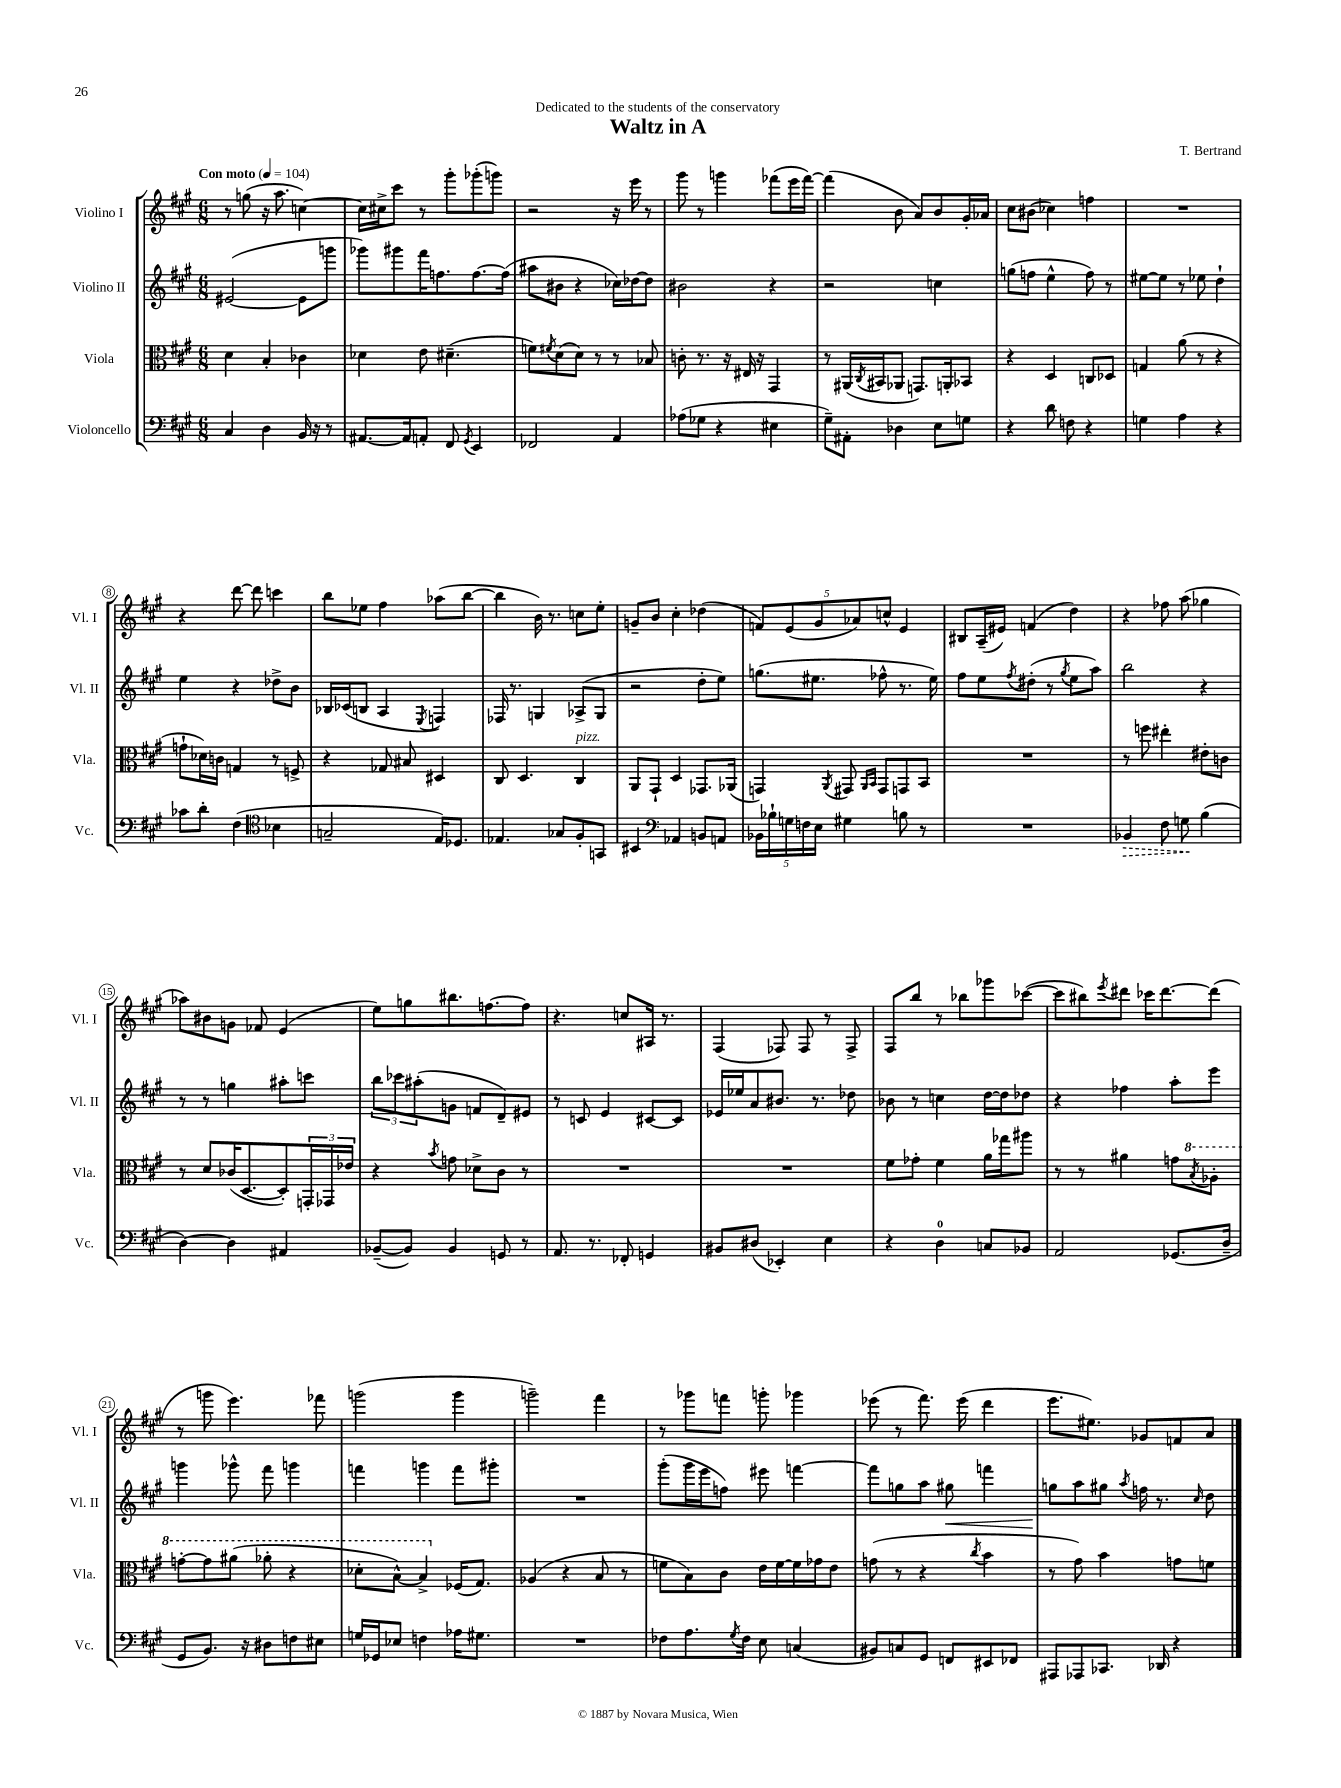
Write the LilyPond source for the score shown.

\header { title = "Waltz in A" composer = "T. Bertrand" dedication = "Dedicated to the students of the conservatory" }
<<
\new StaffGroup <<
\new Staff = "s0" \with { instrumentName = "Violino I" shortInstrumentName = "Vl. I" } {
    \clef treble \key a \major \numericTimeSignature \time 6/8 \tempo "Con moto" 4 = 104
    r8 g''8( r16 a''8. c''4~) |
    c''16 cis''16-> cis'''8 r8 gis'''8-. ges'''8-.( g'''8) |
    r2 r16 e'''16 r8 |
    gis'''8 r8 g'''4 fes'''8( e'''16 fes'''16~) |
    fes'''4( b'8 a'8) b'8 gis'16-. aes'16 |
    cis''8 bis'8( ces''4) f''4 |
    R2. |
    r4 d'''8~ d'''8 c'''4 |
    b''8 ees''8 fis''4 aes''8( b''8~ |
    b''4 b'16) r8. c''8 e''8-. |
    g'8-- b'8 cis''4-. des''4( |
    \tuplet 5/4 { f'8) e'8( gis'8 aes'8) c''8-^ } e'4 |
    bis8 a16--( eis'16) f'4( d''4) |
    r4 fes''8 a''8( ges''4 |
    aes''8) bis'8 g'8 fes'8 e'4( |
    e''8) g''8 bis''8. f''8.~ f''8 |
    r4. c''8 ais16 r8. |
    fis4( fes8) fes8 r8 fes8-> |
    fis8 b''8 r8 bes''8 ges'''8 ces'''8~( |
    ces'''8 bis''8) \acciaccatura { e'''8 } dis'''8 ces'''16 dis'''8.~ dis'''8( |
    r8 g'''8 e'''4.) fes'''8 |
    g'''2( g'''4 |
    g'''2--) fis'''4 |
    r8 ges'''8 f'''8 g'''8-. ges'''4 |
    ees'''8( r8 fis'''8.) ees'''16( d'''4 |
    e'''8. eis''8.) ges'8 f'8 a'8 \bar "|." |
}
\new Staff = "s1" \with { instrumentName = "Violino II" shortInstrumentName = "Vl. II" } {
    \clef treble \key a \major \numericTimeSignature \time 6/8
    eis'2~( eis'8 g'''8 |
    ges'''8) gis'''8 fis'''16 f''8. f''8.~ f''16( |
    ais''8 bis'8 r4 ces''16) des''16~ des''8 |
    bis'2 r4 |
    r2 c''4 |
    g''8( f''8 e''4-^ f''8) r8 |
    eis''8~ eis''8 r8 ees''8 d''4-! |
    e''4 r4 des''8-> b'8 |
    bes16 ces'16( b8 a4 \acciaccatura { e8 } f4) |
    fes16 r8. g4 aes8->( g8 |
    r2 d''8-. e''8) |
    g''8.( eis''8. fes''8-^ r8. eis''16) |
    fis''8 e''8 \acciaccatura { fis''8 } dis''8-.( r8 \acciaccatura { gis''8 } e''8 a''8) |
    b''2 r4 |
    r8 r8 g''4 ais''8-. c'''8 |
    \tuplet 3/2 { b''8 ces'''8 ais''8-.( } g'8 f'8 d'8--) eis'8 |
    r8 c'8 e'4 cis'8~ cis'8 |
    ees'16 ees''16 a'8 bis'8. r8. des''8 |
    bes'8 r8 c''4 d''16~ d''16 des''8 |
    r4 fes''4 a''8-. e'''8 |
    g'''4 ges'''8-^ fis'''8 g'''4 |
    f'''4 g'''4 f'''8 gis'''8-. |
    R2. |
    gis'''8-.( gis'''16 e'''16 f''8) eis'''8 f'''4~ |
    f'''8 g''8 a''8 gis''8\< f'''4 |
    g''8\! a''8 gis''8 \acciaccatura { a''8 } f''16 r8. \grace { cis''16 } d''8 \bar "|." |
}
\new Staff = "s2" \with { instrumentName = "Viola" shortInstrumentName = "Vla." } {
    \clef alto \key a \major \numericTimeSignature \time 6/8
    d'4 b4-. ces'4 |
    des'4 e'8 dis'4.--( |
    f'8) \acciaccatura { fis'8 } d'8( d'8) r8 r8 bes8 |
    c'8-. r8. r16 eis16 r16 gis,4 |
    r8 ais,16( \acciaccatura { cis8 } bis,16 aes,8 g,8.) a,16-. bes,8 |
    r4 d4 c8 des8 |
    g4 a'8( r8 r4 |
    g'8-! des'16) c'16 g4 r8 f8-> |
    r4 ges8 bis8 dis4 |
    cis8 d4. cis4^\markup { \italic "pizz." } |
    a,8 gis,8-! d4 ges,8. aes,16( |
    g,4) \acciaccatura { a,8 } gis,8 \grace { a,16 b,16 } gis,8 g,8 b,8 |
    R2. |
    r8 f''8 eis''4-. eis'8-. c'8 |
    r8 d'8 ces'16( d8.~ d8-.) \tuplet 3/2 { g,16-. ges,16 ees'16 } |
    r4 \acciaccatura { b'8 } g'8 des'8-> cis'8 r8 |
    R2. |
    R2. |
    fis'8 ges'8-. fis'4 a'16 ges''16 ais''8 |
    r8 r8 ais'4 g'8 \ottava #1 \acciaccatura { b'8 } aes'8-. |
    g''8~-. g''8 ais''8( aes''8-. r4 |
    des''8-. b'8~-^) b'4-> \ottava #0 fes16( gis8.) |
    aes4( r4 b8 r8 |
    f'8 b8) cis'8 e'16 f'16~ f'16 ges'16 e'8 |
    g'8( r8 r4 \acciaccatura { cis''8 } b'4 |
    r8 gis'8) b'4 g'8 f'8 \bar "|." |
}
\new Staff = "s3" \with { instrumentName = "Violoncello" shortInstrumentName = "Vc." } {
    \clef bass \key a \major \numericTimeSignature \time 6/8
    cis4 d4 b,16 r16 r8 |
    ais,8.~ ais,16 a,8-. fis,8 \acciaccatura { gis,8 } e,4 |
    fes,2 a,4 |
    aes8( ges8 r4 eis4 |
    gis8--) ais,8-. des4 e8 g8 |
    r4 d'8 f8 r4 |
    g4 a4 r4 |
    ces'8 d'8-. fis4( \clef tenor bes4 |
    g2-- e16) des8. |
    ees4. ges8 fis8-. g,8 |
    bis,4 \clef bass aes,4 b,8 a,8 |
    \tuplet 5/4 { bes,16 bes16-! g16 f16 e16 } gis4 b8 r8 |
    R2. |
    \once \override Hairpin.style = #'dashed-line bes,4\> fis8 g8\! b4( |
    d4~) d4 ais,4 |
    bes,8~--( bes,8) bes,4 g,8 r8 |
    a,8. r8. fes,8-. g,4 |
    bis,8 dis8( ees,4-.) e4 |
    r4 d4-0 c8 bes,8 |
    a,2 ges,8.( d16-- |
    gis,8 b,8.) r16 dis8 f8 eis8 |
    g16 ges,16 ees8 f4 aes16 gis8. |
    R2. |
    fes8 a8. \acciaccatura { gis8 } fes16 e8 c4( |
    bis,8) c8 gis,8 f,8 eis,8 fes,8 |
    ais,,8 aes,,8 ces,8. des,16 r4 \bar "|." |
}
>>
>>
\layout { \context { \Score \override BarNumber.stencil = #(make-stencil-circler 0.1 0.3 ly:text-interface::print) } }
